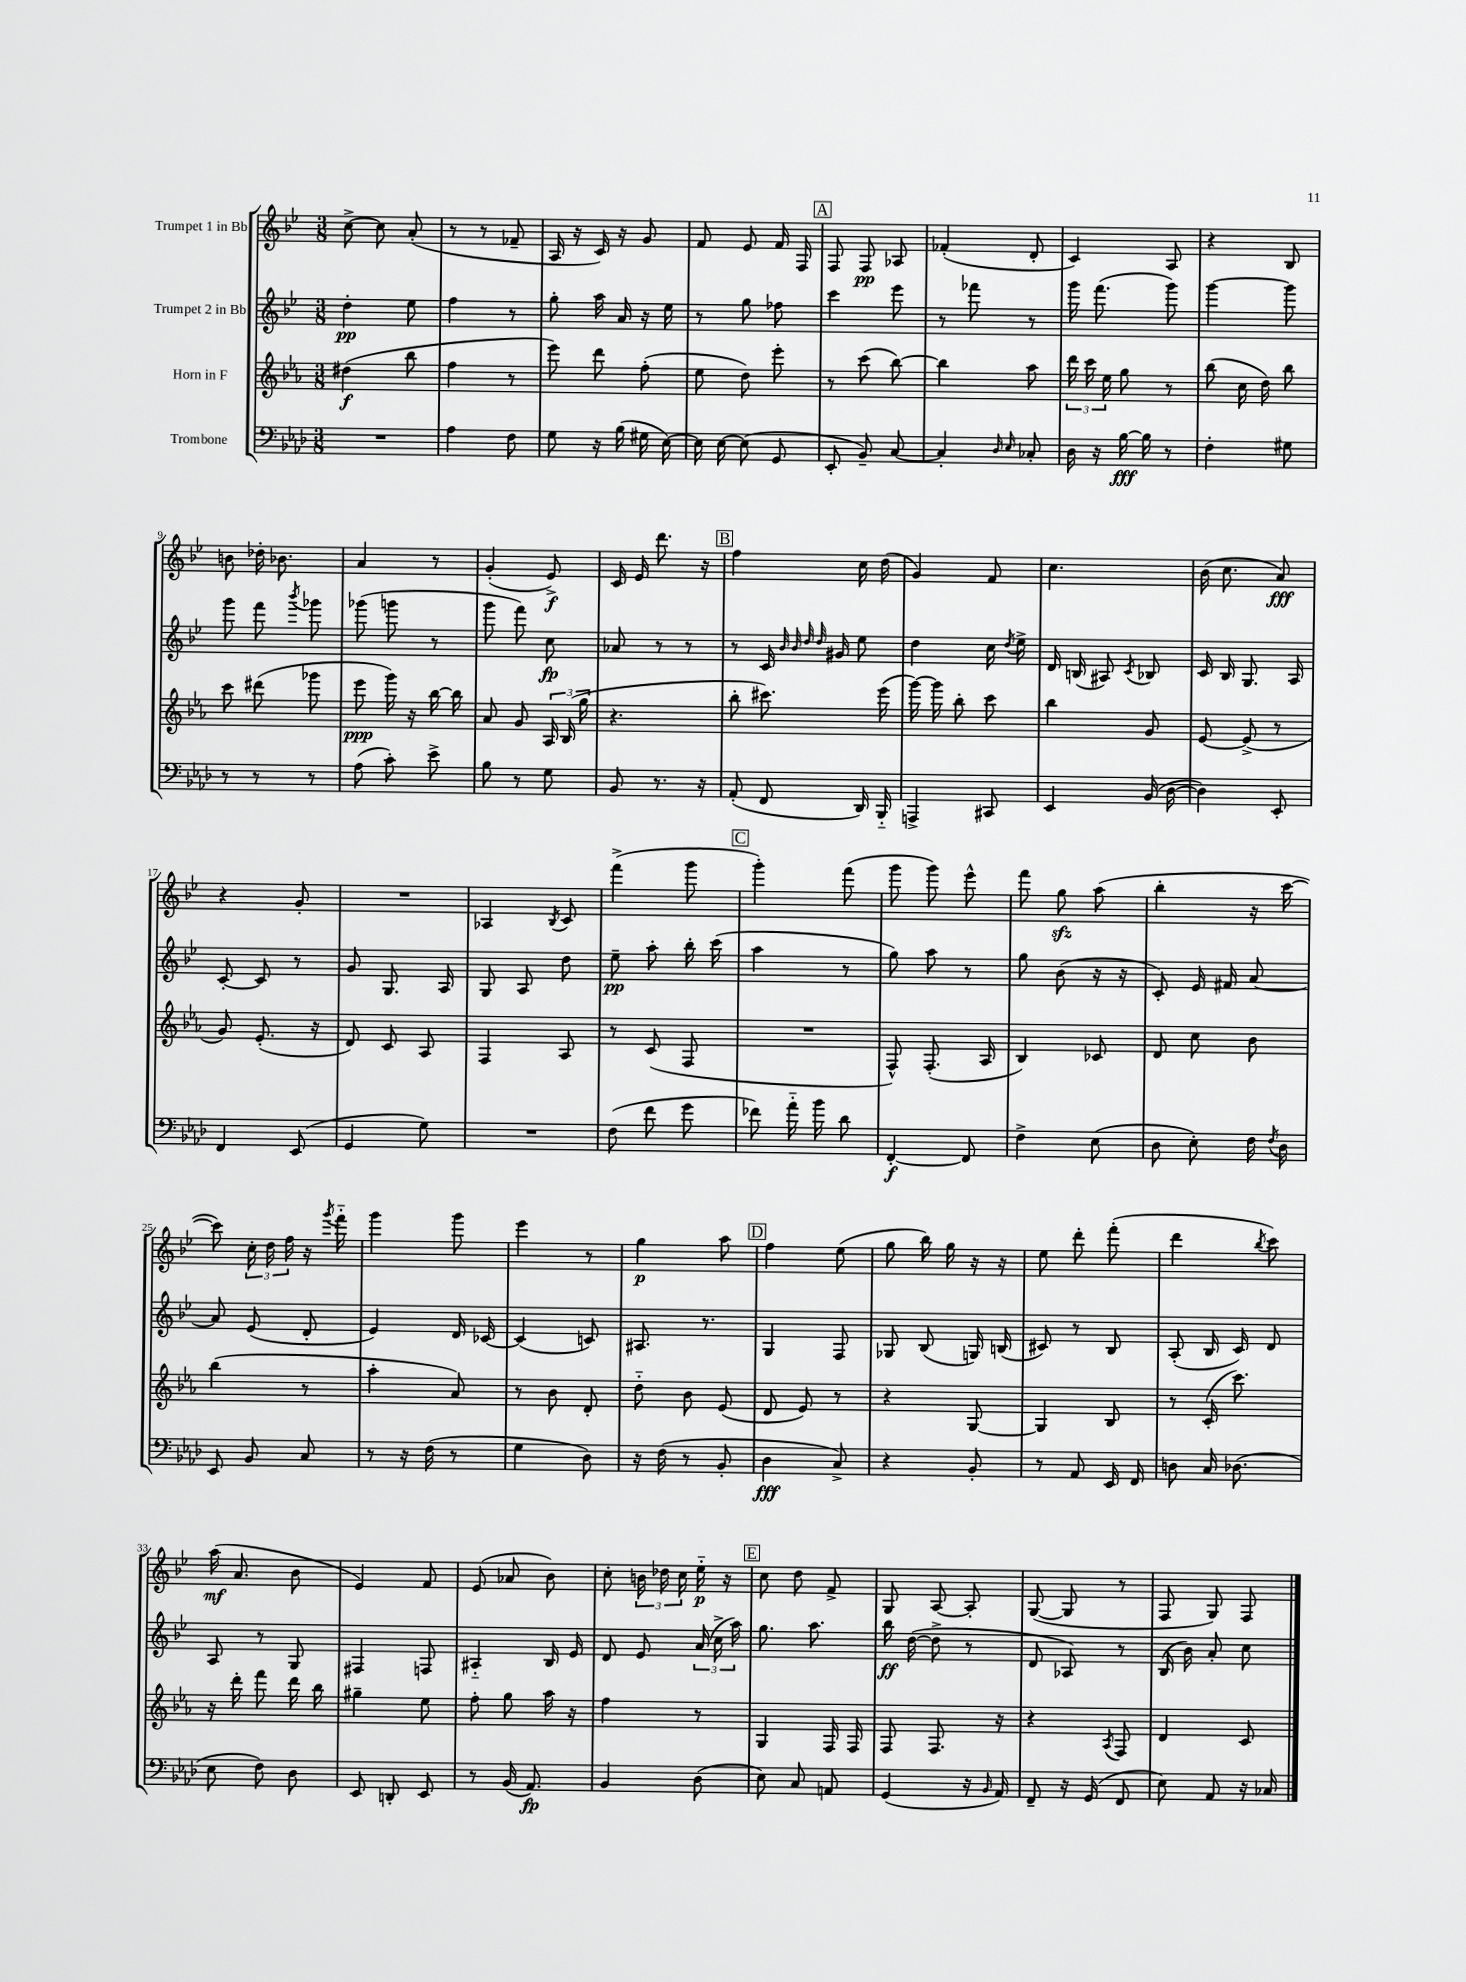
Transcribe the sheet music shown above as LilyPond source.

<<
\new StaffGroup <<
\new Staff = "s0" \with { instrumentName = "Trumpet 1 in Bb" } {
    \clef treble \key bes \major \numericTimeSignature \time 3/8
    \autoBeamOff c''8~-> c''8 a'8-.( |
    r8 r8 fes'8-- |
    a16 r16 c'16) r16 g'8 |
    f'8 ees'8 f'16 f16 |
    \mark \markup { \box "A" } f8 f8\pp aes8 |
    fes'4-.( d'8-. |
    c'4) a8 |
    r4 bes8 |
    b'8 des''16-. bes'8. |
    a'4 r8 |
    g'4-.( ees'8->\f) |
    c'16 ees'16 d'''8. r16 |
    \mark \markup { \box "B" } f''4 c''16 d''16( |
    g'4) f'8 |
    c''4. |
    bes'16( c''8. a'8\fff) |
    r4 g'8-. |
    R4. |
    aes4 \acciaccatura { bes8 } c'8 |
    f'''4->( g'''8 |
    \mark \markup { \box "C" } g'''4-.) f'''8( |
    g'''8 g'''8) ees'''8-^ |
    f'''8 g''8\sfz a''8( |
    bes''4-. r16 c'''16~ |
    c'''8) \tuplet 3/2 { c''16-. d''16 f''16 } r16 \acciaccatura { g'''8 } f'''16-_ |
    g'''4 g'''8 |
    ees'''4 r8 |
    g''4\p a''8 |
    \mark \markup { \box "D" } f''4 ees''8( |
    g''8 bes''16) g''16 r16 r16 |
    ees''8 d'''8-. f'''8-.( |
    d'''4 \acciaccatura { bes''8 } c'''8) |
    a''16\mf( a'8. bes'8 |
    ees'4) f'8 |
    ees'8( aes'8 bes'8) |
    c''8-. \tuplet 3/2 { b'16 des''16 c''16 } ees''16-_\p r16 |
    \mark \markup { \box "E" } c''8 d''8 f'8-> |
    g8 a8~ a8-. |
    g8~( g8 r8 |
    f8 g8) f8 \bar "|." |
}
\new Staff = "s1" \with { instrumentName = "Trumpet 2 in Bb" } {
    \clef treble \key bes \major \numericTimeSignature \time 3/8
    \autoBeamOff d''4-.\pp ees''8 |
    f''4 r8 |
    g''8-. a''16 a'16 r16 ees''16 |
    r8 g''8 fes''8 |
    \mark \markup { \box "A" } c'''4 ees'''8 |
    r8 fes'''8 r8 |
    g'''16 f'''8.( g'''8) |
    g'''4~ g'''8 |
    g'''8 f'''8 \acciaccatura { bes'''8 } ges'''8 |
    ges'''8( g'''8 r8 |
    g'''8 f'''8) c''8\fp |
    aes'8 r8 r8 |
    \mark \markup { \box "B" } r8 c'16 \grace { bes'32 bes'32 d''32 d''32 } gis'16 ees''8 |
    d''4 c''16 \acciaccatura { d''8 } ees''16-> |
    d'16 b16( ais8) \acciaccatura { c'8 } bes8 |
    c'16 bes16 g8. a16 |
    c'8~-. c'8 r8 |
    g'8 g8. a16 |
    g8 a8 d''8 |
    ees''8--\pp a''8-. bes''16-. c'''16( |
    \mark \markup { \box "C" } a''4 r8 |
    g''8) a''8 r8 |
    g''8 bes'8( r16 r16 |
    c'8-.) ees'16 fis'16 a'8~ |
    a'8 ees'8( d'8-. |
    ees'4) d'16 ces'16~ |
    ces'4( c'8) |
    ais8. r8. |
    \mark \markup { \box "D" } g4 f8 |
    ges8 bes8( g16) b16( |
    cis'8) r8 bes8 |
    a8-.( bes16 c'16) d'8 |
    a8 r8 g8 |
    fis4 f8 |
    ais4-_ bes16 ees'16 |
    d'8 ees'8 \tuplet 3/2 { a'16( c''16-> a''16) } |
    \mark \markup { \box "E" } g''8. a''8. |
    bes''16\ff d''16~( d''8-> r8 |
    d'8 aes8) r8 |
    bes16( bes'16) a'8-. c''8 \bar "|." |
}
\new Staff = "s2" \with { instrumentName = "Horn in F" } {
    \clef treble \key ees \major \numericTimeSignature \time 3/8
    \autoBeamOff dis''4\f( bes''8 |
    f''4 r8 |
    ees'''8) d'''8 f''8-.( |
    ees''8 d''8) ees'''8-. |
    \mark \markup { \box "A" } r8 c'''8( bes''8~) |
    bes''4 aes''8 |
    \tuplet 3/2 { d'''16 c'''16 ees''16 } g''8 r8 |
    bes''8( c''16 d''16) bes''8 |
    c'''8 dis'''8( ges'''8 |
    ees'''8\ppp g'''16) r16 bes''16~ bes''16 |
    aes'8 g'8 \tuplet 3/2 { aes16 bes16( g''16 } |
    r4. |
    \mark \markup { \box "B" } bes''8-. cis'''8.) ees'''16( |
    g'''16~) g'''16 bes''8-. c'''8 |
    bes''4 g'8 |
    ees'8~ ees'8->( r8 |
    g'8) ees'8.-.( r16 |
    d'8) c'8 aes8 |
    f4 aes8 |
    r8 c'8( f8 |
    \mark \markup { \box "C" } R4. |
    f8-^) f8.-.( aes16 |
    bes4) ces'8 |
    d'8 c''8 bes'8 |
    bes''4( r8 |
    aes''4-. aes'8) |
    r8 bes'8 d'8-. |
    d''8-_ bes'8 ees'8( |
    \mark \markup { \box "D" } d'8 ees'8) r8 |
    r4 g8~ |
    g4 bes8 |
    r8 c'16-.( c'''8.) |
    r16 d'''16-. f'''8 d'''16 bes''16 |
    gis''4-- ees''8 |
    f''8-. g''8 aes''16 r16 |
    f''4 r8 |
    \mark \markup { \box "E" } g4 f16 f16 |
    f8 f8. r16 |
    r4 \acciaccatura { aes8 } f8 |
    d'4 c'8 \bar "|." |
}
\new Staff = "s3" \with { instrumentName = "Trombone" } {
    \clef bass \key aes \major \numericTimeSignature \time 3/8
    \autoBeamOff R4. |
    aes4 f8 |
    g8 r16 bes16( gis16 ees16~) |
    ees16 ees16~ ees8( g,8 |
    \mark \markup { \box "A" } ees,8-. bes,8--) c8~ |
    c4-. \grace { des16 ees16 } ces8-. |
    des16 r16 bes16~\fff bes16 r8 |
    f4-. gis8 |
    r8 r8 r8 |
    aes8( c'8-.) ees'8-> |
    bes8 r8 g8 |
    bes,8 r8. r16 |
    \mark \markup { \box "B" } aes,8-.( f,8 des,16) bes,,16-_ |
    a,,4-> cis,8 |
    ees,4 bes,16( des16~ |
    des4) ees,8-. |
    f,4 ees,8( |
    g,4 g8) |
    R4. |
    f8( f'8 g'8 |
    \mark \markup { \box "C" } fes'8) aes'16-_ bes'16 des'8 |
    f,4~-.\f f,8 |
    f4-> ees8( |
    des8 ees8-.) f16 \acciaccatura { f8 } des16 |
    ees,8 bes,8 c8 |
    r8 r16 f16( r8 |
    g4 des8) |
    r16 f16( r8 bes,8-. |
    \mark \markup { \box "D" } des4\fff c8->) |
    r4 bes,8-. |
    r8 aes,8 ees,16 f,16 |
    d8 c16 des8.( |
    ees8 f8) des8 |
    ees,8 d,8-. ees,8 |
    r8 bes,16( aes,8.\fp) |
    bes,4 des8( |
    \mark \markup { \box "E" } ees8) c8 a,8 |
    g,4( r16 \grace { bes,16 } aes,16) |
    f,8-- r16 g,16( f,8 |
    ees8) aes,8 r16 ces16 \bar "|." |
}
>>
>>
